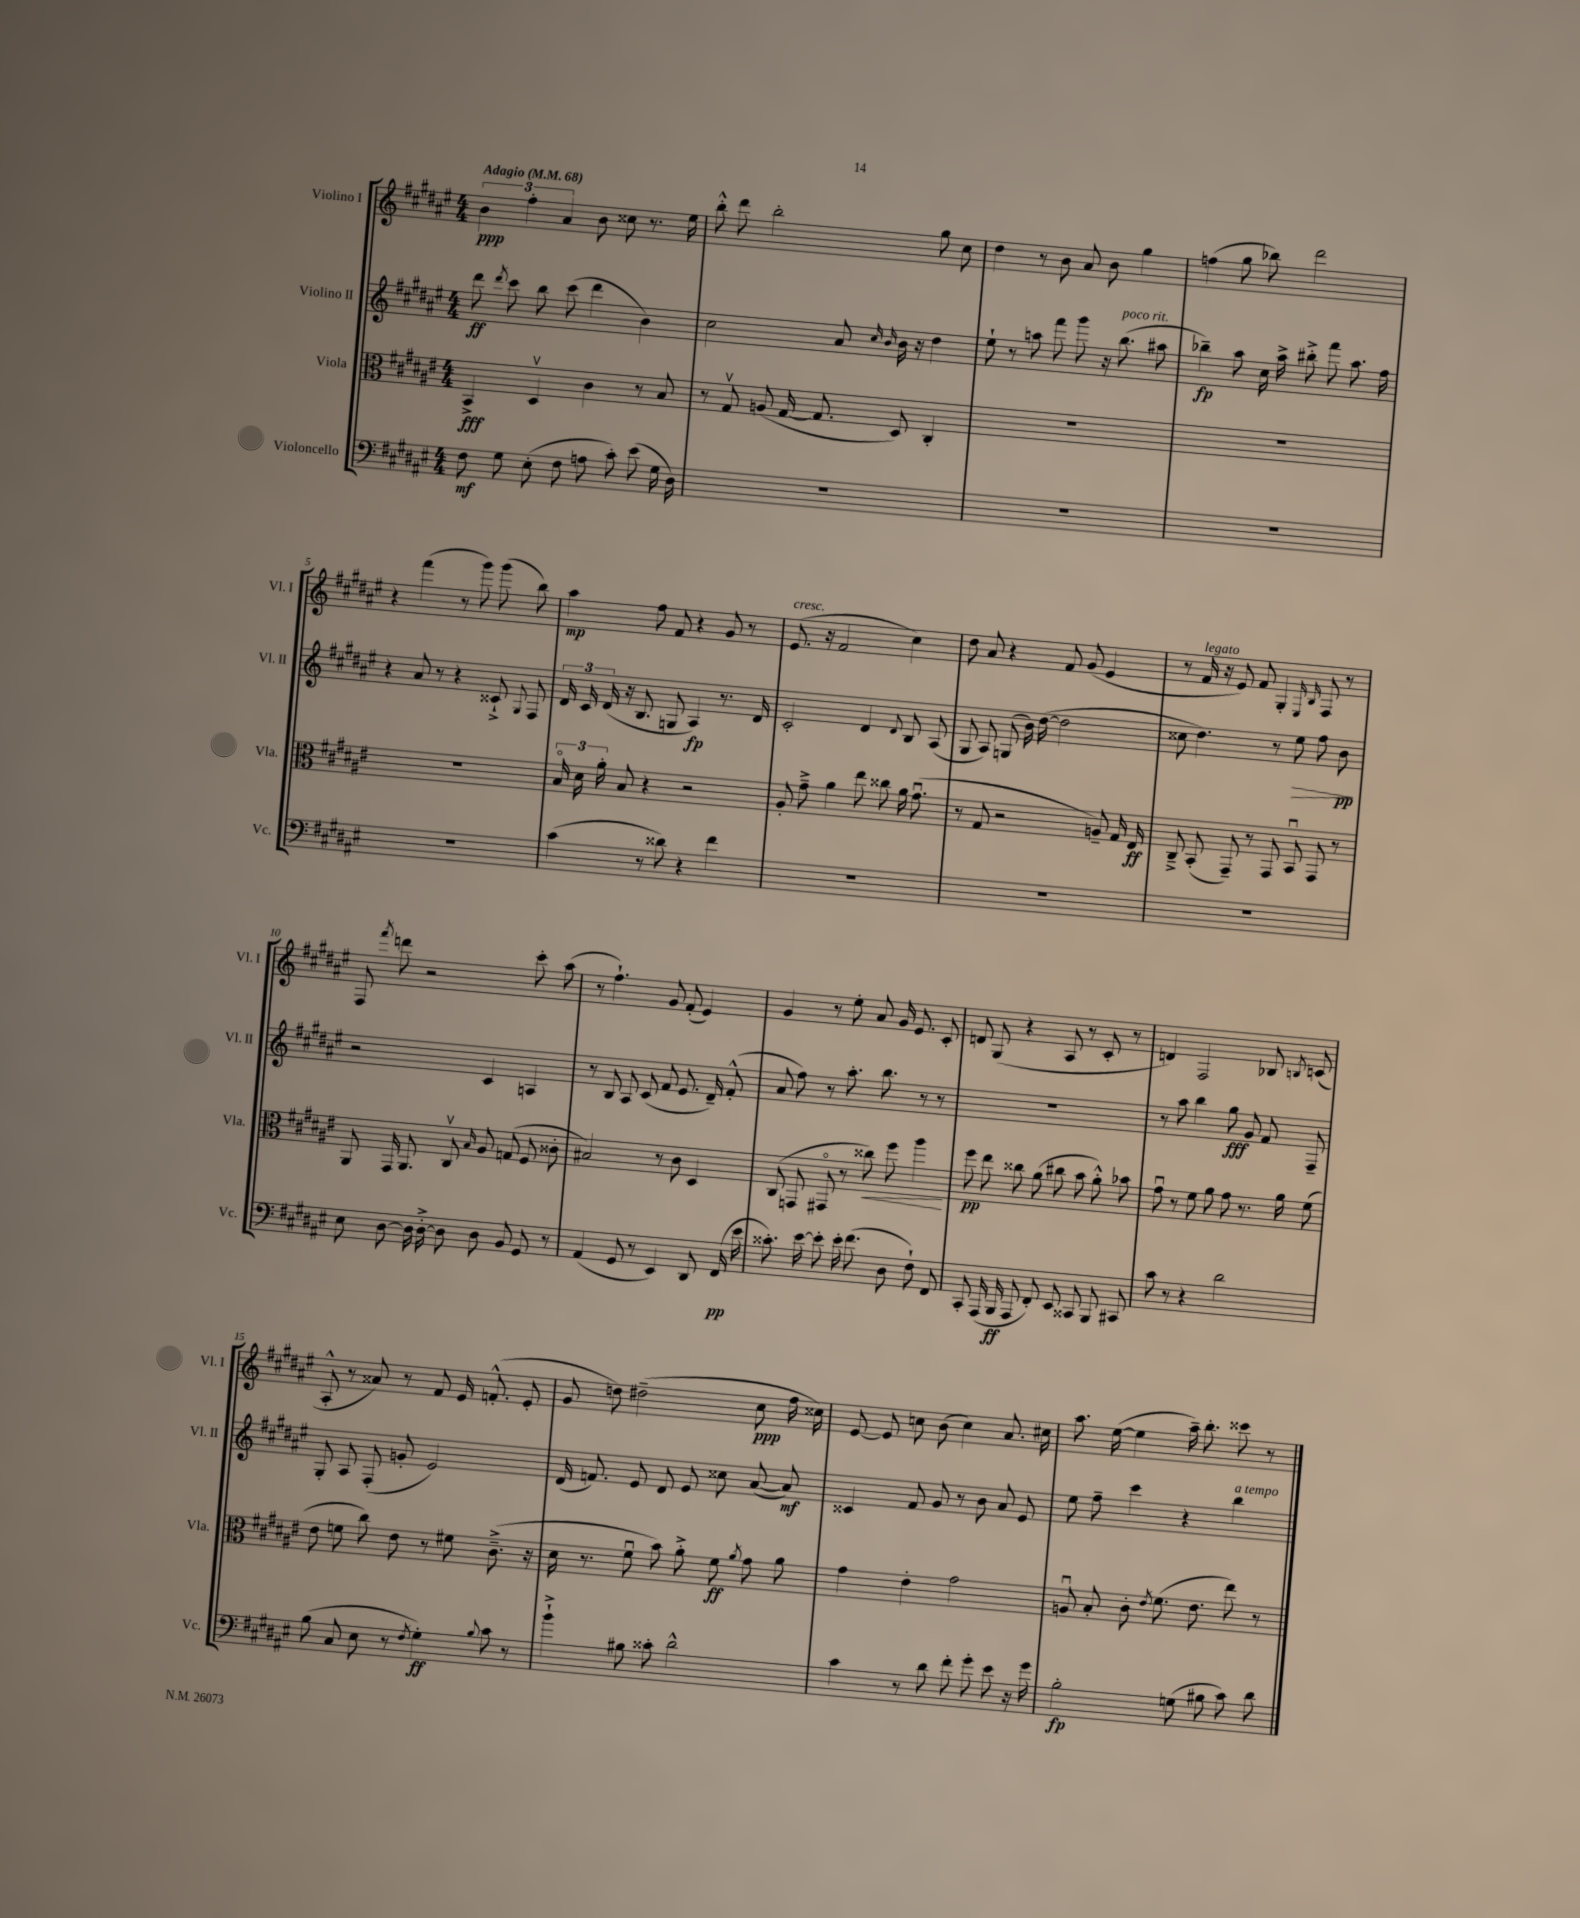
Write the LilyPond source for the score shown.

<<
\new StaffGroup <<
\new Staff = "s0" \with { instrumentName = "Violino I" shortInstrumentName = "Vl. I" } {
    \clef treble \key fis \major \numericTimeSignature \time 4/4 \tempo "Adagio" 4 = 68
    \autoBeamOff \tuplet 3/2 { b'4\ppp fis''4-. ais'4 } b'8 cisis''8 r8. eis''16 |
    b''8-.-^ dis'''8 b''2-. gis''8 cis''8 |
    dis''4 r8 b'8 ais'8 b'8 gis''4 |
    f''4( gis''8 bes''8) dis'''2 |
    r4 fis'''4( r8 gis'''8) gis'''8( b''8) |
    ais''4\mp fis''8 fis'8 r4 gis'8 r8 |
    eis'8.^\markup { \italic "cresc." }( r16 fis'2 cis''4) |
    dis''8 ais'8 r4 fis'8 gis'8( eis'4 |
    r8 fis'16^\markup { \italic "legato" } r16 eis'8) fis'8 gis4-. \grace { eis16 b16 } fis8 r8 |
    fis8 \acciaccatura { fis'''8 } d'''8 r2 cis'''8-. ais''8( |
    r8 fis''4.-!) gis'8 fis'8-.( eis'4) |
    gis'4 r8 eis''8-. ais'8 gis'16 eis'8. cis'8-. |
    d'8 gis8( r4 ais8 r8 cis'8-. r8 |
    d'4) fis2 bes8 \acciaccatura { b8 } c'8( |
    ais8-.-^ r8 aisis'8) r8 fis'8 eis'16 f'8.-.-^( eis'8-. |
    gis'8 d''8) dis''2--( cis''8\ppp fis''16 cisis''16) |
    eis'8~ eis'8 c''8 b'8( c''4) ais'8. cis''16 |
    ais''8. eis''16~( eis''4 ais''16--) b''8.-. cisis'''8 r8 \bar "|." |
}
\new Staff = "s1" \with { instrumentName = "Violino II" shortInstrumentName = "Vl. II" } {
    \clef treble \key fis \major \numericTimeSignature \time 4/4
    \autoBeamOff dis'''8\ff \acciaccatura { dis'''8 } cis'''8 b''8 cis'''8( dis'''4 b'4) |
    cis''2 ais'8 \grace { cis''16 b'16 } b'16 r16 dis''4 |
    eis''8-! r8 a''8 fis'''8 gis'''8 r16 b''8.^\markup { \italic "poco rit." }( ais''8 |
    bes''4--\fp) ais''8 cis''16 ais''16-> bis''8-.-> fis'''8 ais''8. fis''16 |
    r4 ais'8 r8 r4 cisis'8-!-> \appoggiatura { gis8 } fis8 |
    \tuplet 3/2 { dis'16 cis'16 dis'16( } r16 b8. g8 ais4\fp) r8. dis'16 |
    cis'2-. dis'4 \appoggiatura { dis'8 } b8 ais8( |
    gis8 ais8) g8( b'16) dis''16~( dis''2 |
    cisis''8 dis''4.) r8 eis''8\> fis''8 b'8\pp\! |
    r2 cis'4 a4 |
    r8 b8 ais8 cis'8( fis'8 eis'8. dis'16--) fis'8-.-^( |
    ais'8 fis''8) r8 ais''8.-. b''8. r8 r8 |
    R1 |
    r8 ais''8 b''4 gis''8\fff gis'8 fis'8 fis8-- |
    gis8-. ais8 fis8-.( g'8-. eis'2) |
    dis'16( f'8.) eis'8 dis'8 eis'8 cisis''8 ais'8~( ais'8\mf) |
    cisis'4 fis'8 gis'8 r8 b'8 ais'8 eis'8 |
    eis''8 fis''8-- cis'''4 r4 b''4^\markup { \italic "a tempo" } \bar "|." |
}
\new Staff = "s2" \with { instrumentName = "Viola" shortInstrumentName = "Vla." } {
    \clef alto \key fis \major \numericTimeSignature \time 4/4
    \autoBeamOff b,4->\fff dis4\upbow cis'4 r8 b8 |
    r8 gis8\upbow a8( gis16~ gis8. dis8) cis4-. |
    R1 |
    R1 |
    R1 |
    \tuplet 3/2 { b16\flageolet dis'16 ais'16-. } b8 r4 r2 |
    ais8-. gis'8---> ais'4 eis''8 cisis''8 ais'16 gis'8.\downbow( |
    r8 gis8 r2 a8--) gis16 eis16\ff |
    cis8---> b,8-.( gis,8--) r8 gis,8 b,8\downbow gis,8 r8 |
    ais,8 gis,16 ais,8. cis8\upbow \grace { b16 } ais8 g8( fis8 cisis'8-. |
    bis2) r8 cis'8 dis4 |
    cis8( g,8 gis,8\flageolet r8 cisis''8\<) fis''8 ais''4\! |
    fis''8\pp eis''8 cisis''8 ais'8( cis''8 b'8 ais'8-.-^) bes'8 |
    gis'8\downbow r8 fis'8 ais'8 gis'8 r8. ais'16 fis'8( |
    eis'8 f'8 cis''8) eis'8 r8 fis'8 cis'8.--->( r16 |
    dis'16 r8. fis'8\downbow b'8) ais'8-.-> fis'8\ff \acciaccatura { ais'8 } gis'8 ais'8 |
    gis'4 eis'4-. gis'2 |
    a8\downbow b8-. cis'8-. \acciaccatura { eis'8 } fis'8.( eis'8. eis''8) r8 \bar "|." |
}
\new Staff = "s3" \with { instrumentName = "Violoncello" shortInstrumentName = "Vc." } {
    \clef bass \key fis \major \numericTimeSignature \time 4/4
    \autoBeamOff fis8\mf gis8 eis8-.( fis8 a8 cis'8-.) eis'8( gis16 dis16) |
    R1 |
    R1 |
    R1 |
    R1 |
    cis'4( r8 disis'8) r4 fis'4 |
    R1 |
    R1 |
    R1 |
    eis8 dis8~ dis16 dis16~-.-> dis8 dis8 b,8 gis,8 r8 |
    ais,4( gis,8 r8 eis,4) dis,8 fis,16\pp( eis'16 |
    cisis'8.-.) eis'16~ eis'8-. eis'16-. fis'8.( dis8 fis8-!) fis,8 |
    cis,8-. ais,,16( b,,16\ff ais,,8 fis,8-.) eis,8 cisis,8 b,,8 cis,8 |
    cis'8 r8 r4 dis'2 |
    b8( cis8 eis8 r8 \acciaccatura { fis8 } gis4-.\ff) \appoggiatura { b8 } cis'8 r8 |
    b'4-!-> bis8 cisis'8-. dis'2-^ |
    cis'4 r8 dis'8 fis'8-. gis'8-. eis'8 r16 gis'16 |
    b2-.\fp g8( bis8 cis'8) dis'8 \bar "|." |
}
>>
>>
